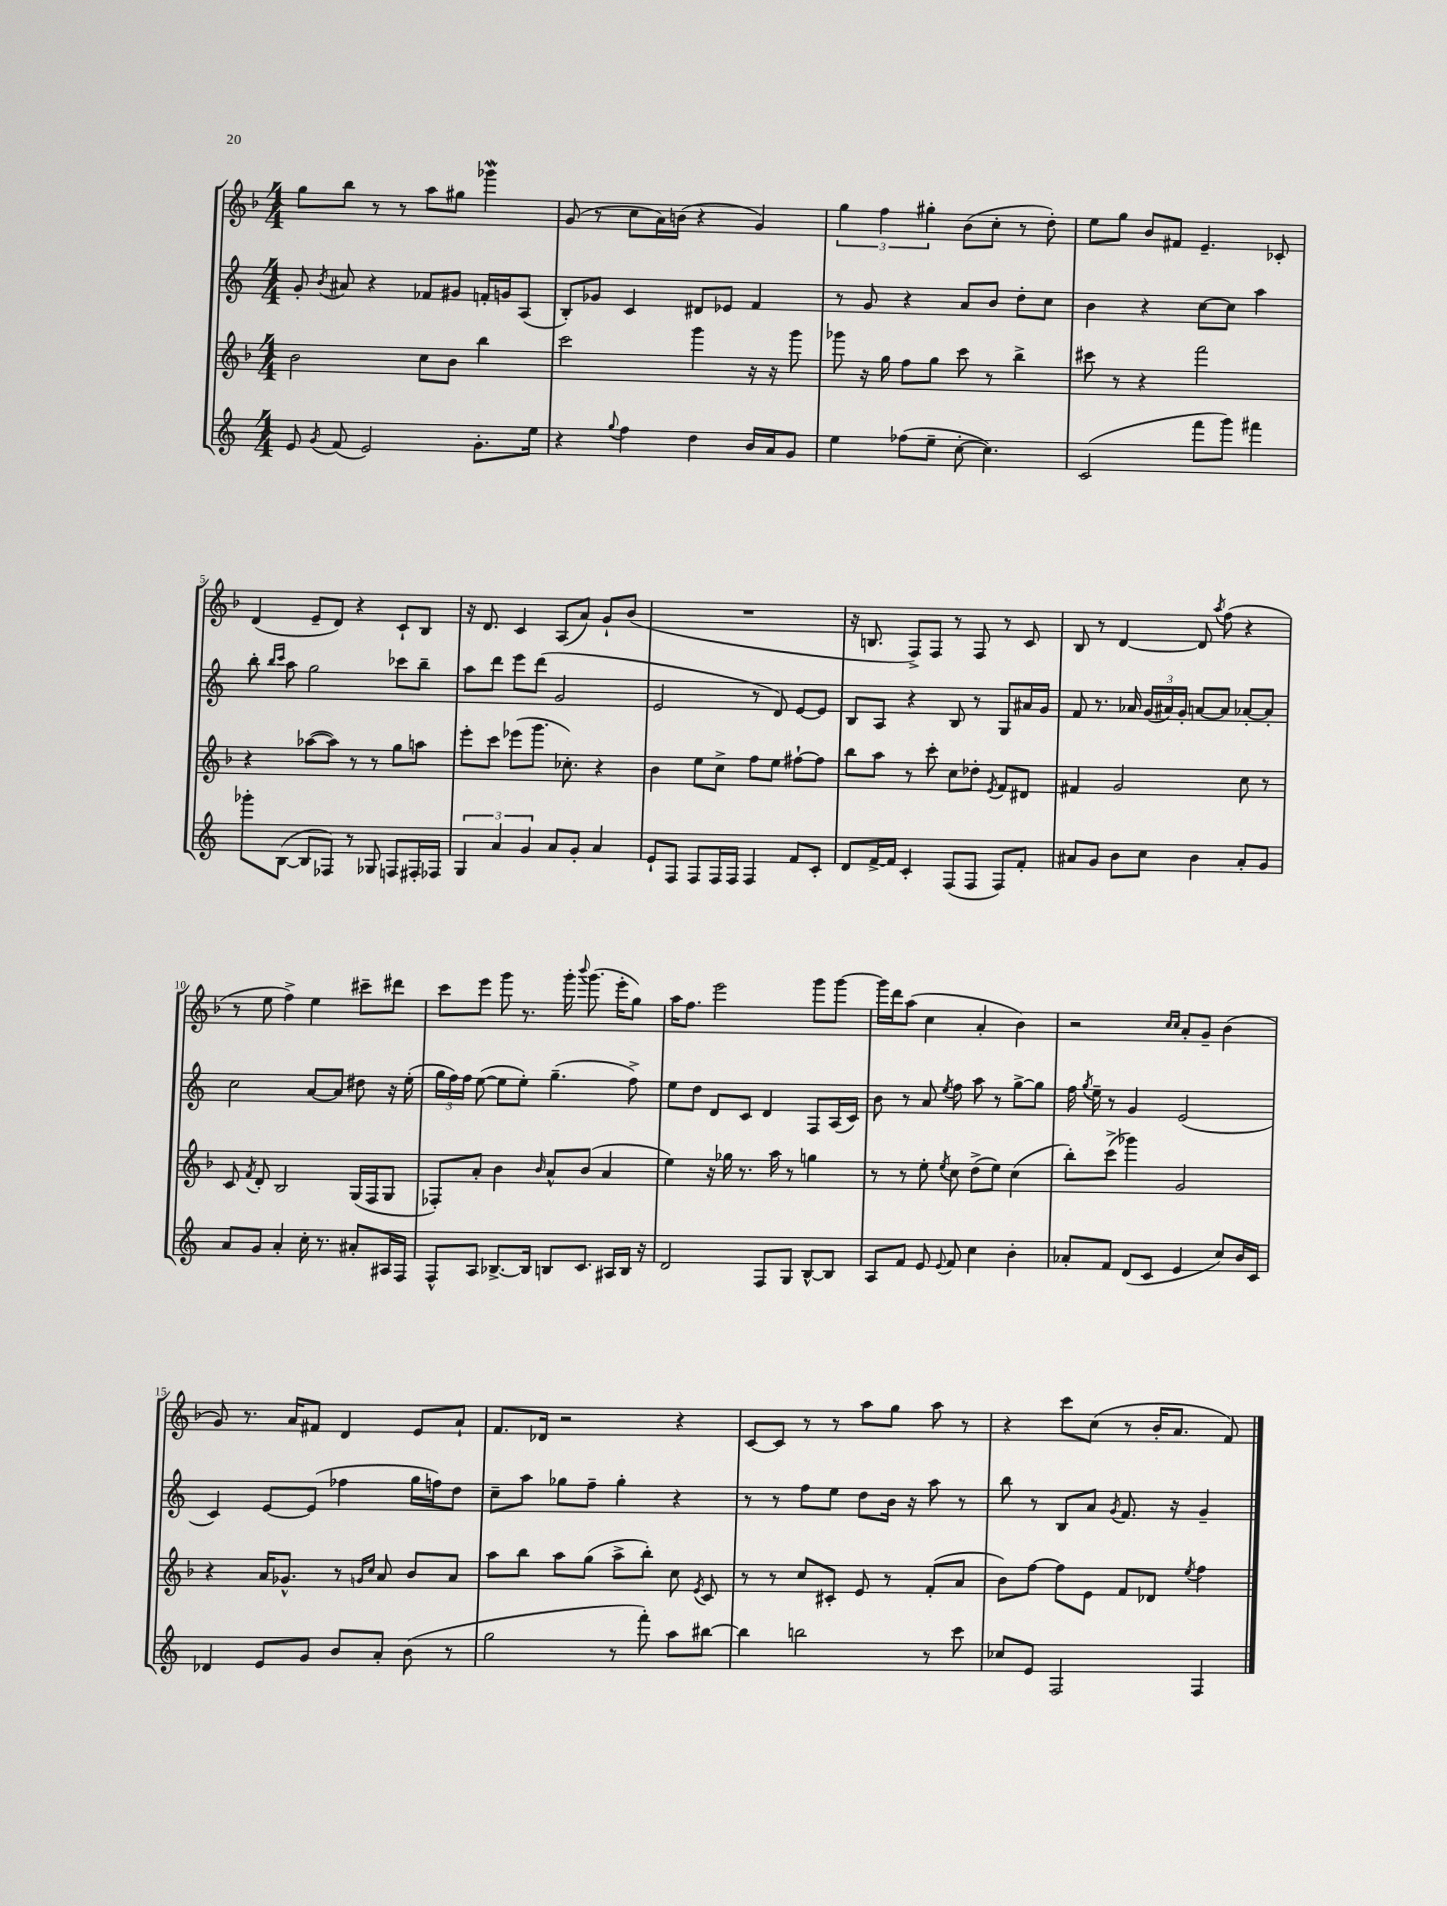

**kern	**kern	**kern	**kern
*staff4	*staff3	*staff2	*staff1
*clefG2	*clefG2	*clefG2	*clefG2
*k[]	*k[b-]	*k[]	*k[b-]
*M4/4	*M4/4	*M4/4	*M4/4
8e/	2b-\	8g'/	8gg\L
8qg/	.	8qb/	.
(8f/	.	8a#/	8bb-\J
2e/)	.	4r	8r
.	.	.	8r
.	8cc\L	8f-/L	8aa\L
.	8b-\J	8g#/J	8gg#\J
8.g'\L	4bb-\	16f'/LL	4ggg-\
.	.	16g/J	.
.	.	(8A/J	.
16ee\Jk	.	.	.
=	=	=	=
4r	2ccc\	8B'/L)	(8g/
.	.	8g-/J	8r
8qqgg/	.	.	.
4ff\	.	4c/	8cc\L
.	.	.	16a\L)
.	.	.	(16b\JJ
4dd\	4ggg\	8d#/L	4r
.	.	8e-/J	.
16b/LL	16r	4f/	4g/)
16a/J	16r	.	.
8g/J	8ggg\	.	.
=	=	=	=
4ee\	8ggg-\	8r	6gg\
.	16r	8g/	.
.	.	.	6ff\
.	16gg\	.	.
(8ff-\L	8ff\L	4r	.
.	.	.	6gg#'\
8ee~\J	8gg\J	.	.
[8cc'\	8ccc\	8a/L	(8b-\L
4.cc\])	8r	8b/J	8cc'\J
.	4bb-^\	8dd'\L	8r
.	.	8cc\J	8dd'\)
=	=	=	=
(2c/	8ccc#\	4b\	8ee\L
.	8r	.	8gg\J
.	4r	4r	8b-/L
.	.	.	8f#/J
8fff\L	2fff\	[8cc\L	4.e~/
8ggg\J)	.	8cc\]J	.
4fff#\	.	4aa\	.
.	.	.	8c-'/
=	=	=	=
8ggg-'\L	4r	8bb'\	(4d/
.	.	16qqbb/LL	.
.	.	16qqccc/JJ	.
([8B\J	.	8aa\	.
8B/]L	([8aa-\L	2gg\	8e~/L
8F-/J)	8aa-\]J)	.	8d/J)
8r	8r	.	4r
8G-/	8r	.	.
8F/L	8gg\L	8ccc-\L	8c`/L
16F#'/L	8aa\J	8bb~\J	8B-/J
16F-/JJ	.	.	.
=	=	=	=
6G/	8eee'\L	8aa\L	16r
.	.	.	8.d/
.	8ccc\J	8ddd\J	.
6a/	.	.	.
.	(8eee-\L	8eee\L	4c/
6g/	.	.	.
.	8.ggg\J	(8ddd\J	.
8a/L	.	2g/	(8A/L
.	8.cc-'\)	.	.
8g'/J	.	.	8a/J)
4a/	4r	.	8g`/L
.	.	.	(8b-/J
=	=	=	=
8e`/L	4b-\	2e/	1r
8F/J	.	.	.
8F/L	8ee\L	.	.
16F/L	8cc^\J	.	.
16F/JJ	.	.	.
4F/	8ff\L	8r	.
.	8ee\J	8d/)	.
8f/L	[8ff#`\L	[8e/L	.
8c'/J	8ff#\]J	8e/]J	.
=	=	=	=
8d/L	8bb-\L	8B/L	16r
.	.	.	8.B/
[16f^/L	8aa\J	8A/J	.
16f/]JJ	.	.	.
4c'/	8r	4r	8F^/L)
.	8ccc'\	.	8F/J
(8F/L	8cc\L	8B/	8r
8F/J	8dd-'\J	8r	8F/
.	8qe/	.	.
8F/L)	8f/L	8G/L	8r
8f'/J	8d#/J	16a#/L	8c/
.	.	16g/JJ	.
=	=	=	=
8a#/L	4f#/	8f/	8B-/
8g/J	.	8.r	8r
8b\L	2g/	.	[4d/
.	.	16a-/	.
8cc\J	.	(24g/LL	.
.	.	24a#/)	.
.	.	24g'/JJ	.
4b\	.	[8a/L	8d/]
.	.	.	8qaa/
.	.	8a/]J	(8ff\
8a#'/L	8cc\	[8a-'/L	4r
8g/J	8r	8a-'/]J	.
=	=	=	=
8a/L	8c/	2cc\	8r
.	8qf/	.	.
8g/J	8d'/	.	8ee\
4a'/	2B-/	.	4ff^\)
16cc'\	.	[8a/L	4ee\
8.r	.	.	.
.	.	8a/]J	.
8a#'/L	(16G/LL	8dd#\	8ccc#~\L
.	16F/J	.	.
16A#/L	8G/J	16r	8ddd#\J
16F/JJ	.	(16ee'\	.
=	=	=	=
8F^^/L	8F-'/L)	24gg\LL	8ccc\L
.	.	24ff\)	.
.	.	24ff\JJ	.
8A/J	8a'/J	([8ee\	8eee\J
[8.B-^/L	4b-\	8ee\]L	8ggg\
.	.	8ee'\J)	8.r
16B-/]Jk	.	.	.
.	16qqb-/	.	.
8B/L	8a^^/L	(4.gg~\	.
.	.	.	16ggg'\
.	.	.	8qqbbb-/
8.c/J	(8b-/J	.	(8.ggg\
.	4a/	.	.
16A#/LL	.	.	16eee'\LK
16B/JJ	.	8ff^\)	8gg\J)
16r	.	.	.
=	=	=	=
2d/	4ee\)	8ee\L	16aa\LK
.	.	.	8.ff\J
.	.	8dd\J	.
.	16r	8d/L	2eee\
.	16gg-\	.	.
.	8.r	8c/J	.
8F/L	.	4d/	.
.	16aa\	.	.
8G/J	8r	.	.
[8B^^/L	4gg\	8F/L	8ggg\L
8B/]J	.	(16A/L	[8ggg\J
.	.	16c/JJ)	.
=	=	=	=
8A/L	8r	8b\	16ggg\]LL
.	.	.	16ddd\J
8f/J	8r	8r	(8aa\J
8e/	8ee'\	8a/	4cc\
8qqe/	8qee/	8qee/	.
8f/	8cc\	8ff\	.
4cc\	(8dd^\L	8aa\	4a'/
.	8ee\J)	8r	.
4b'\	(4cc\	[8gg^\L	4b-\)
.	.	8gg\]J	.
=	=	=	=
8a-'/L	8bb-'\L)	16ff\	2r
.	.	8qgg/	.
.	.	16ee~\	.
8f/J	(8ccc^\J	8r	.
(8d/L	4ggg-\)	4g/	.
8c/J	.	.	.
.	.	.	16qqcc/LL
.	.	.	16qqcc/JJ
4e/	2g/	(2e/	8a'/L
.	.	.	8g~/J
8cc/L)	.	.	(4b-\
16b/L	.	.	.
16c/JJ	.	.	.
=	=	=	=
4d-/	4r	4c/)	8g/)
.	.	.	8.r
8e/L	16a/LK	[8e/L	.
.	8.g-^^/J	.	16a/LK
8g/J	.	(8e/]J	8f#/J
8b/L	8r	4ff-\	4d/
.	16qqg/LL	.	.
.	16qqcc/JJ	.	.
8a'/J	8a/	.	.
(8b\	8b-/L	16gg\LL	8e/L
.	.	16ff\J)	.
8r	8a/J	8dd\J	8a`/J
=	=	=	=
2gg\	8aa\L	8cc~\L	8.f/L
.	8bb-\J	8aa\J	.
.	.	.	16d-/Jk
.	8aa\L	8gg-\L	2r
.	(8gg\J	8ff~\J	.
8r	8aa^\L	4gg-'\	.
8fff'\)	8bb-'\J)	.	.
8aa\L	8cc\	4r	4r
.	8qe/	.	.
[8bb#\J	8c/	.	.
=	=	=	=
4bb#\]	8r	8r	[8c/L
.	8r	8r	8c/]J
2bb\	8cc/L	8ff\L	8r
.	8c#'/J	8ee\J	8r
.	8e/	8dd\L	8aa\L
.	8r	16b\Jk	8gg\J
.	.	16r	.
8r	(8f'/L	8aa\	8aa\
8ccc\	8a/J	8r	8r
=	=	=	=
8cc-/L	8b-\L)	8bb\	4r
8e/J	[8ff\J	8r	.
2F/	8ff\]L	8B/L	8ccc\L
.	8e\J	8a/J	(8cc\J
.	.	8qg/	.
.	8f/L	8.f/	8r
.	8d-/J	.	16b-'/LK
.	.	16r	8.a/J
.	8qee/	.	.
4F/	4ff\	4g~/	.
.	.	.	8f/)
==	==	==	==
*-	*-	*-	*-
